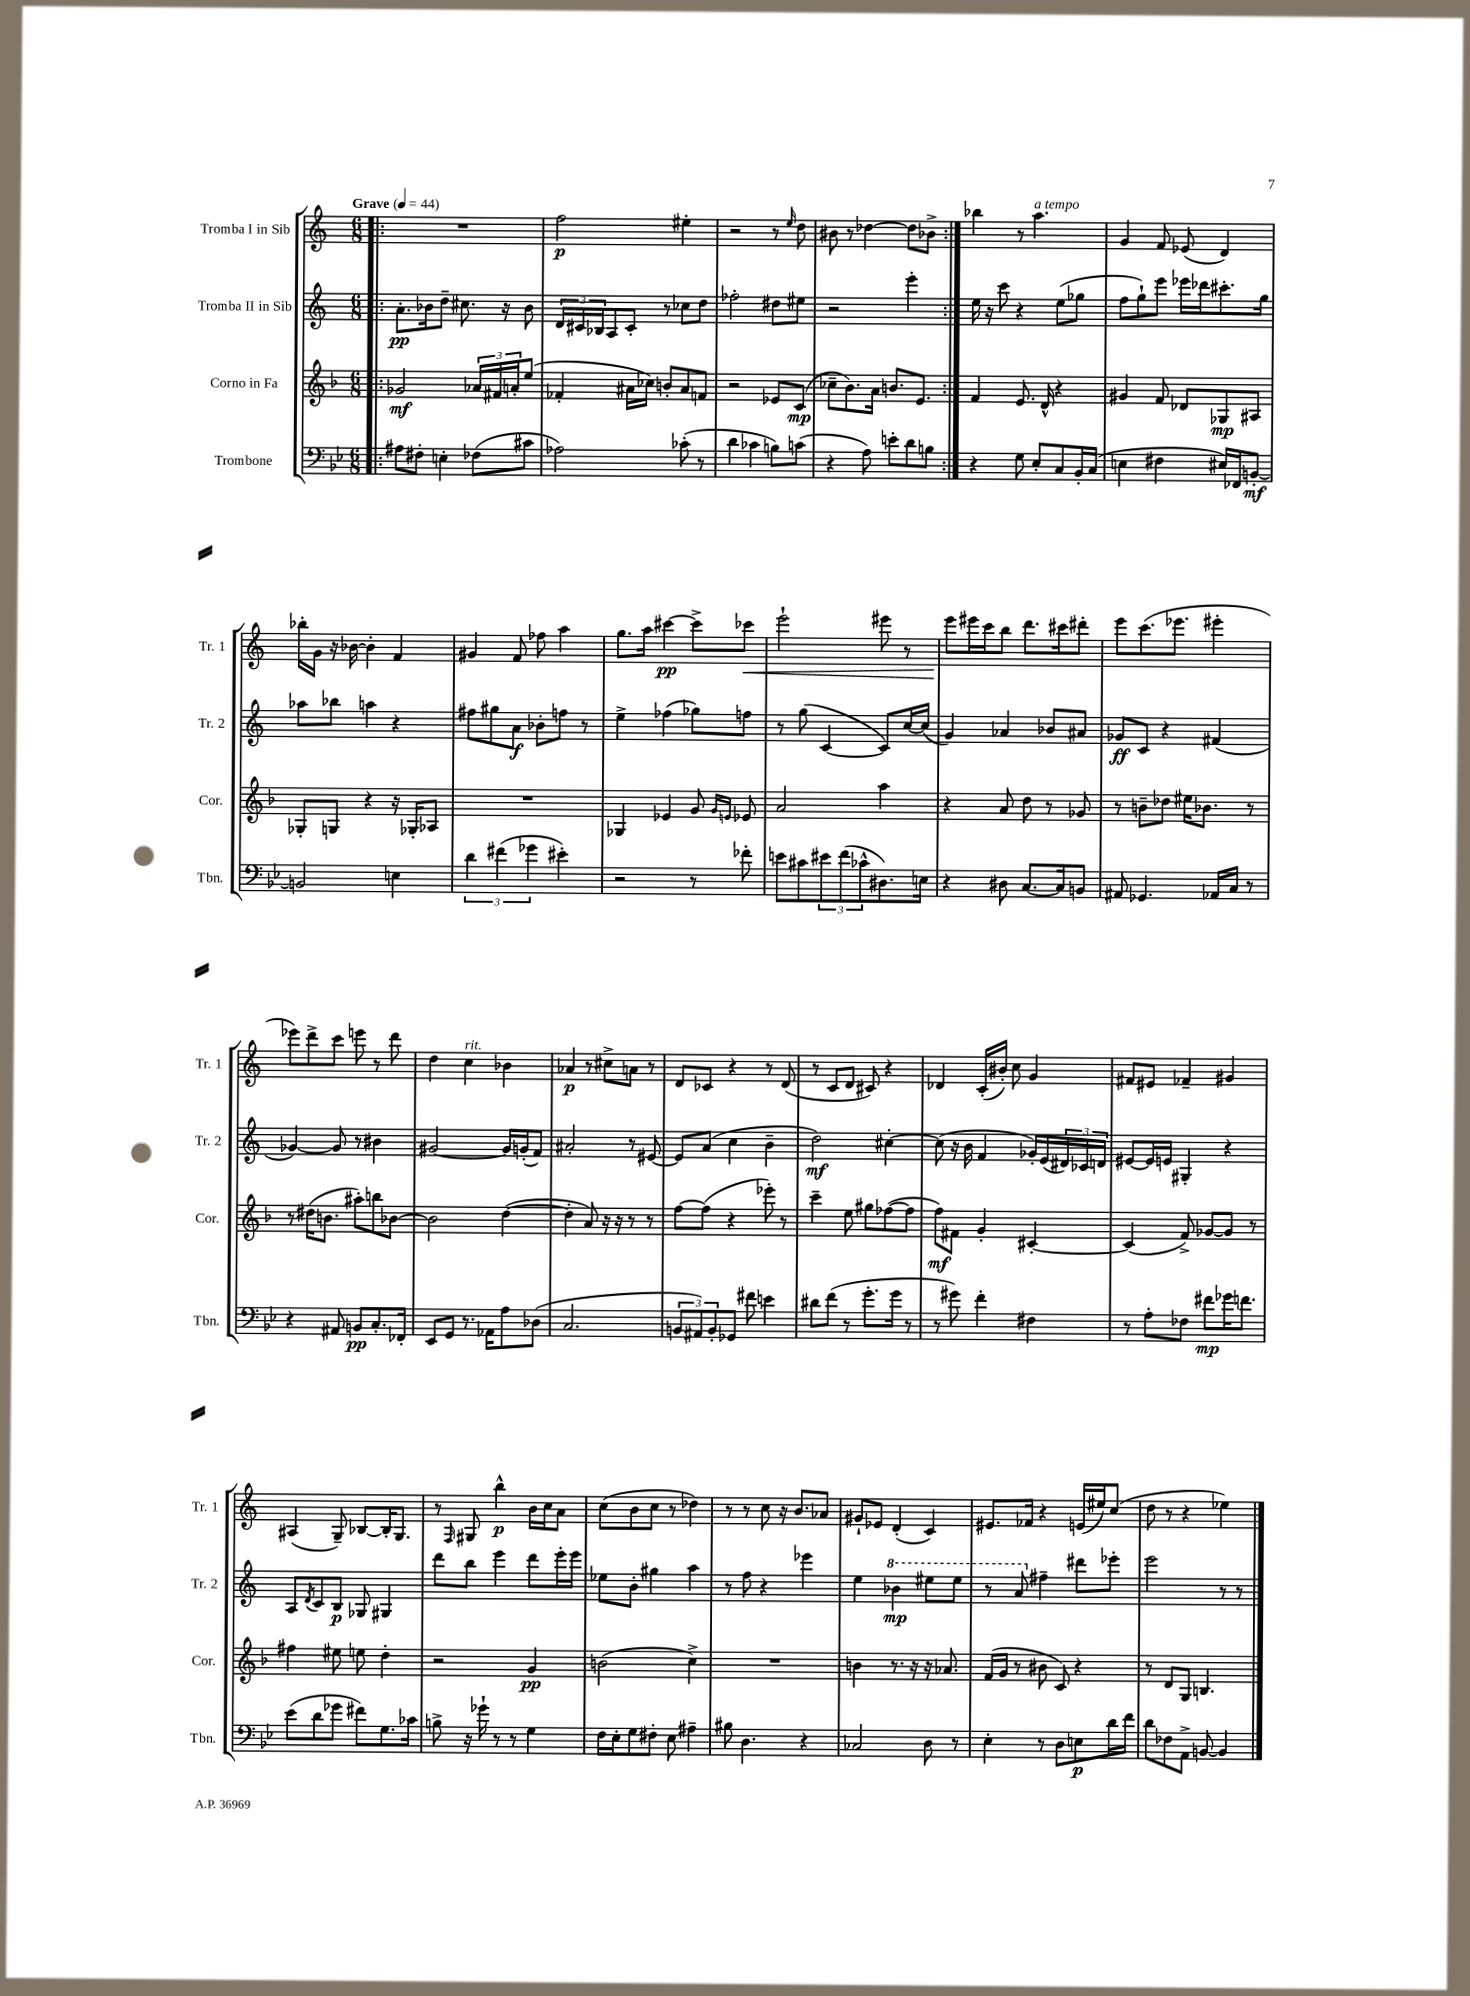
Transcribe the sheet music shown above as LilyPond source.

<<
\new StaffGroup <<
\new Staff = "s0" \with { instrumentName = "Tromba I in Sib" shortInstrumentName = "Tr. 1" } {
    \clef treble \key c \major \numericTimeSignature \time 6/8 \tempo "Grave" 4 = 44
    \repeat volta 2 { \bar ".|:" R2. |
    f''2\p eis''4-. |
    r2 r8 \grace { e''16 } d''8 |
    bis'8 r8 des''4~ des''8 bes'8-> | }
    bes''4 r8 a''4.^\markup { \italic "a tempo" } |
    g'4 f'8 ees'8( d'4) |
    bes''16-. g'16 r16 bes'16~ bes'4-. f'4 |
    gis'4 f'8 fes''8 a''4 |
    g''8. a''16 cis'''4~\pp cis'''8-> ces'''8\< |
    e'''2-! eis'''8 r8 |
    e'''8\! eis'''16 c'''16 b''8 d'''8. cis'''16 dis'''8-. |
    e'''8 c'''8.( ees'''8. eis'''4-. |
    ees'''8) d'''8-> c'''8 e'''8 r8 d'''8 |
    d''4 c''4^\markup { \italic "rit." } bes'4 |
    aes'4\p r8 cis''8-> a'8 r8 |
    d'8 ces'8 r4 r8 d'8( |
    r8 c'8 d'8 cis'8) r4 |
    des'4 c'16-.( bis'16-.) c''8 g'4 |
    fis'8 eis'8 fes'4-- gis'4 |
    ais4( g8--) bes8~ bes16-. g8. |
    r8 \grace { f16 } gis8 b''4-^\p b'16 c''16 a'8 |
    c''8( b'8 c''8 r8 des''4) |
    r8 r8 c''8 r16 b'8. aes'8 |
    gis'8-! ees'8 d'4-.( c'4) |
    eis'8. fes'16 r4 e'16( eis''16) c''8( |
    d''8 r8 r4 ees''4) \bar "|." |
}
\new Staff = "s1" \with { instrumentName = "Tromba II in Sib" shortInstrumentName = "Tr. 2" } {
    \clef treble \key c \major \numericTimeSignature \time 6/8
    \repeat volta 2 { \bar ".|:" a'8.-.\pp bes'16 d''8-- cis''8. r16 bes'8 |
    \tuplet 3/2 { d'16 cis'16 bes16 } a8 cis'8-. r8 ces''8 d''8 |
    fes''2-. dis''8 eis''8 |
    r2 e'''4-. | }
    e''16 r16 c'''8 r4 e''8( ges''8 |
    f''8 g''8-!) e'''8 ees'''16 des'''16 cis'''8.-. g''16 |
    aes''8 bes''8 a''4 r4 |
    fis''8 gis''8 a'8\f bes'8-. f''8 r8 |
    e''4-> fes''4( ges''8) f''8 |
    r8 g''8( c'4~ c'8) c''16~ c''16( |
    g'4) aes'4 bes'8 ais'8 |
    ges'8\ff c'8 r4 fis'4( |
    ges'4~) ges'8 r8 bis'4 |
    gis'2~ gis'16 g'16-.( f'8) |
    ais'2-. r8 eis'8~ |
    eis'8 a'8( c''4 b'4-- |
    d''2\mf) cis''4~-. |
    cis''8( r16 b'16 f'4 ges'16-.) e'16( \tuplet 3/2 { dis'16) ces'16 d'16 } |
    eis'8~ eis'16 e'16 gis4-. r4 |
    a8 \acciaccatura { d'8 } c'8 b8\p ges8 gis4 |
    d'''8 b''8 e'''4 d'''8 e'''16-. e'''16 |
    ees''8 b'8-. gis''4 a''4 |
    r8 f''8 r4 ees'''4 |
    e''4 \ottava #1 bes''4\mp eis'''8 eis'''8 |
    r8 a''8 \ottava #0 fis''4-- dis'''8 ees'''8-. |
    e'''2 r8 r8 \bar "|." |
}
\new Staff = "s2" \with { instrumentName = "Corno in Fa" shortInstrumentName = "Cor." } {
    \clef treble \key f \major \numericTimeSignature \time 6/8
    \repeat volta 2 { \bar ".|:" ges'2\mf \tuplet 3/2 { aes'16 fis'16 a'16-. } e''8( |
    fes'4-. ais'16 ces''16) b'8-. ais'8 f'8 |
    r2 ees'8 c'8\mp( |
    ces''8-- bes'8.) a'16 b'8. e'8. | }
    f'4 e'8. d'16-^ r4 |
    gis'4 f'8 des'8 ges8\mp ais8 |
    ges8-. g8 r4 r16 ges16-. aes8 |
    R2. |
    ges4 ees'4 g'8 \grace { g'16 e'16 } ees'8 |
    a'2 a''4 |
    r4 a'8 d''8 r8 ges'8 |
    r8 b'8-- des''8 eis''16 bes'8. r8 |
    r8 dis''16( b'8. ais''8-.) b''8 bes'8~ |
    bes'2 d''4~( |
    d''4-. a'8) r16 r16 r8 r8 |
    f''8~ f''8( r4 ees'''8-.) r8 |
    c'''4-- e''8 gis''8 fes''8~( fes''8 |
    f''8\mf) fis'8 g'4-. cis'4~-. |
    cis'4( f'8->) ges'8~ ges'8 r8 |
    fis''4 eis''8 e''8 d''4-. |
    r2 g'4\pp |
    b'2( c''4->) |
    R2. |
    b'4 r8. r16 r16 aes'8. |
    f'16( g'16 r8 bis'8 c'8) r4 |
    r8 d'8 g8 b4. \bar "|." |
}
\new Staff = "s3" \with { instrumentName = "Trombone" shortInstrumentName = "Tbn." } {
    \clef bass \key bes \major \numericTimeSignature \time 6/8
    \repeat volta 2 { \bar ".|:" ais8 fis8-. e4-. fes8( cis'8 |
    aes2) ces'8-.( r8 |
    d'4 ces'4 b8) c'8( |
    r4 a8) e'8-. d'8 b8 | }
    r4 g8 ees8-. c8 bes,16-. c16( |
    e4 fis4 eis16) fes,16 b,8~-.\mf |
    b,2 e4 |
    \tuplet 3/2 { d'4 fis'4( ges'4 } eis'4-.) |
    r2 r8 fes'8-. |
    e'8 cis'8 \tuplet 3/2 { eis'8 f'8( ces'8-^ } dis8.) e16 |
    r4 dis8 c8.~ c16 b,8 |
    ais,8 ges,4. aes,16 c16 r8 |
    r4 ais,8 b,8\pp c8.-. fes,16-. |
    ees,8 g,8 r8. aes,16 a8 des8( |
    c2. |
    \tuplet 3/2 { b,8 ais,8) b,8-. } ges,8 fis'8 e'4 |
    dis'8 f'8( r8 g'8.-. g'16 r8 |
    r8 gis'8) f'4-. fis4 |
    r8 a8-. fes8 fis'8\mp ges'16 f'8. |
    ees'8( d'8 ges'8 fis'8) g8. ces'16 |
    b8-> r16 ges'16-! r8 r8 g4 |
    f16 ees16-. g8 fis8-. ees8 ais4-- |
    bis8 d4. r4 |
    ces2 d8 r8 |
    ees4-. r8 d8 e8\p d'16 f'16 |
    d'8 fes8 a,8-> b,8~ b,4 \bar "|." |
}
>>
>>
\layout { \context { \Score \remove "Bar_number_engraver" } }
